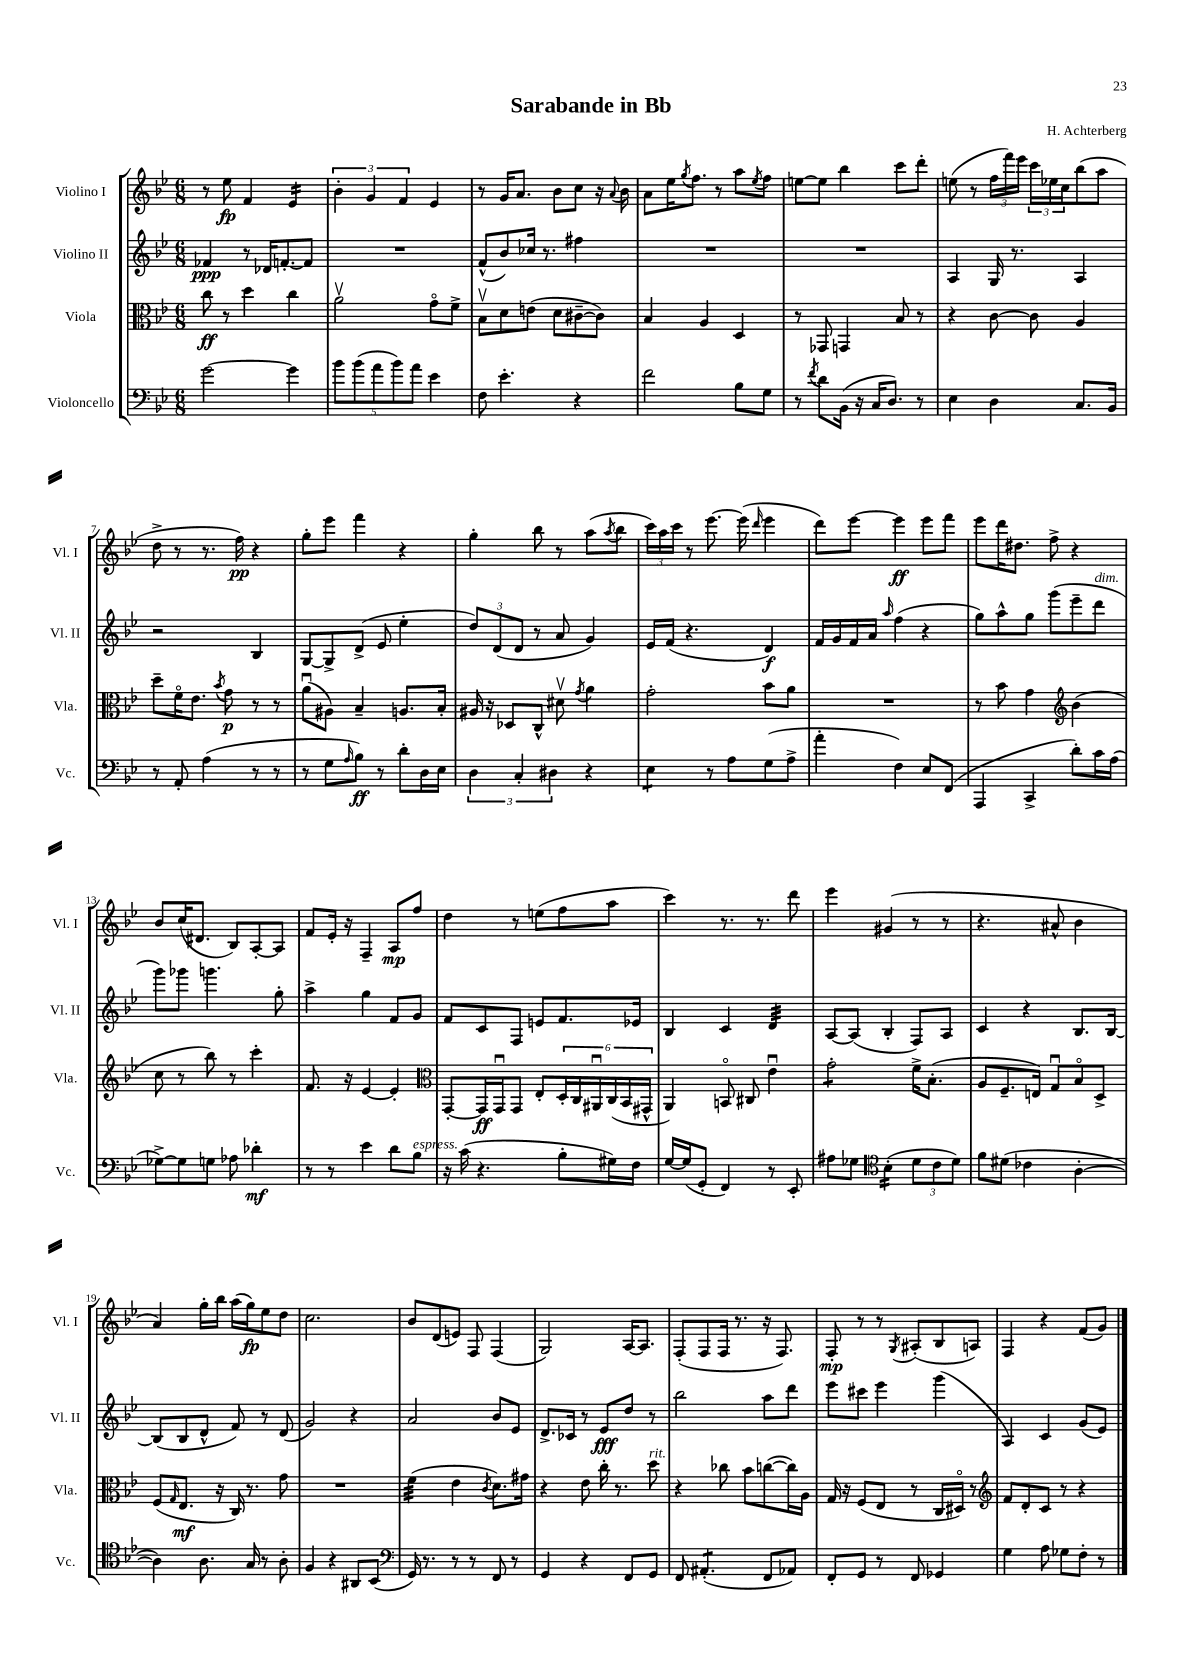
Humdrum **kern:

**kern	**kern	**kern	**kern
*staff4	*staff3	*staff2	*staff1
*clefF4	*clefC3	*clefG2	*clefG2
*k[b-e-]	*k[b-e-]	*k[b-e-]	*k[b-e-]
*M6/8	*M6/8	*M6/8	*M6/8
[2g	8cc	4f-	8r
.	8r	.	8ee-
.	4dd	8r	4f
.	.	16d-	.
.	.	[8.f'	.
4g]	4cc	.	4e-
.	.	8f]	.
=	=	=	=
10b-	2av	2.r	6b-'
(10b-	.	.	.
.	.	.	6g
10a	.	.	.
10b-)	.	.	.
.	.	.	6f
10a	.	.	.
4e-	8go	.	4e-
.	8f^	.	.
=	=	=	=
8F	8B-v	(8f^^	8r
4.e-'	8d	8b-)	16g
.	.	.	8.a
.	(8e	16cc-	.
.	.	8.r	.
.	8d	.	8b-
4r	[8c#~	4ff#	8cc
.	8c#])	.	16r
.	.	.	8qqa
.	.	.	16b-
=	=	=	=
2f	4B-	2.r	8a
.	.	.	16ee-
.	.	.	8qgg
.	.	.	8.ff
.	4A	.	.
.	.	.	8r
8B-	4D	.	8aa
.	.	.	8qee-
8G	.	.	8ff
=	=	=	=
8r	8r	2.r	[8ee
8qf	.	.	.
8d	8GG-	.	8ee]
(16BB-	4GG	.	4bb-
16r	.	.	.
16C	.	.	.
8.D)	.	.	.
.	8B-	.	8ccc
8r	8r	.	8ddd'
=	=	=	=
4E-	4r	4A	(8ee
.	.	.	8r
4D	[8c	16G	24ff
.	.	.	24fff)
.	.	8.r	.
.	.	.	24eee-
.	8c]	.	24ccc
.	.	.	24ee-
.	.	.	24cc
8.C	4A	4A	(8bb-
.	.	.	8aa
16BB-	.	.	.
=	=	=	=
8r	8dd~	2r	8dd^
8AA'	16fo	.	8r
.	8.e-	.	.
(4A	.	.	8.r
.	8qb-	.	.
.	8g	.	.
.	.	.	16ff)
8r	8r	4B-	4r
8r	8r	.	.
=	=	=	=
8r	(8au	[8G	8gg'
8G	8A#)	8G^]	8eee-
16qqA	.	.	.
8B-)	4B-~	(8d^	4fff
8r	.	8e-	.
8d'	8.A	4ee-'	4r
16D	.	.	.
16E-	16B-'	.	.
=	=	=	=
6D	16A#	12dd)	4gg'
.	16r	.	.
.	.	(12d	.
.	8D-	.	.
6C'	.	12d	.
.	8C^^	8r	8bb-
6D#	.	.	.
.	8d#v	8a	8r
.	8qg	.	.
4r	4a	4g)	(8aa
.	.	.	8qaa
.	.	.	8bb-
=	=	=	=
4E-	2g'	16e-	24ccc)
.	.	.	24aa
.	.	(16f	.
.	.	.	24ccc
.	.	4.r	8r
8r	.	.	[8.eee-
8A	.	.	.
.	.	.	(16eee-]
.	.	.	16qqddd
(8G	8b-	4d)	4eee-
8A^	8a	.	.
=	=	=	=
4a'	2.r	16f	8ddd)
.	.	16g	.
.	.	16f	[8eee-
.	.	16a	.
.	.	16qqaa	.
4F)	.	(4ff	4eee-]
8E-	.	4r	8eee-
(8FF	.	.	8fff
=	=	=	=
4AAA	8r	8gg)	8eee-
.	8b-	8aa^^	16ddd
.	.	.	8.dd#
4CC^	4g	8gg	.
.	.	(8ggg	8ff^
*	*clefG2	*	*
8d')	(4b-	8eee-~	4r
16c	.	8ddd	.
(16A	.	.	.
=	=	=	=
[8G-^)	8cc	8ggg)	8b-
8G-]	8r	8ggg-	(16cc
.	.	.	8.d#
8G	8bb-)	4.ggg	.
8A-	8r	.	8B-)
4d-'	4ccc'	.	[8A'
.	.	8gg'	8A]
=	=	=	=
8r	8.f	4aa^	8f
8r	.	.	16e-'
.	16r	.	16r
4e-	[4e-	4gg	4F~
8d	4e-']	8f	8A
8B-	.	8g	8ff
=	=	=	=
*	*clefC3	*	*
16r	[8GG'	8f	4dd
(16c	.	.	.
4.r	16GG]	8c	.
.	16GGu	.	.
.	8GG	8F	8r
.	8E-'	8e	(8ee
8B-'	24D'	8.f	8ff
.	24C	.	.
.	24AA#u	.	.
16G#)	(24C	.	8aa
.	24BB-	.	.
16F	.	16e-	.
.	24GG#^^	.	.
=	=	=	=
[16G	4AA)	4B-	4ccc)
(16G]	.	.	.
8GG'	.	.	.
4FF)	8BBo	4c	8.r
.	8C#	.	.
.	.	.	8.r
8r	4e-u	4d	.
8EE-'	.	.	8ddd
=	=	=	=
8A#	2g'	[8A	4eee-
8G-	.	(8A]	.
*clefC4	*	*	*
(4B-'	.	4B-'	(4g#
12d	16f^	8F)	8r
.	(8.B-'	.	.
12c	.	.	.
.	.	8A	8r
12d)	.	.	.
=	=	=	=
8f	8A	4c	4.r
(8d#	8.F~	.	.
4c-	.	4r	.
.	16E)	.	.
.	8Gu	.	8a#^^
[4A'	8B-o	8.B-	4b-
.	8D^	.	.
.	.	[16B-	.
=	=	=	=
4A])	(8F	(8B-]	4a)
.	16qqG	.	.
.	8.E-	8B-	.
8.A	.	8d^^	16gg'
.	16r	.	16bb-
.	16C)	8f)	(16aa
16G	8.r	.	16gg)
8r	.	8r	8ee-
8A'	8g	(8d	8dd
=	=	=	=
4F	2.r	2g)	2.cc
4r	.	.	.
8AA#	.	4r	.
(8BB-	.	.	.
=	=	=	=
*clefF4	*	*	*
16GG)	(4f	2a	8b-
8.r	.	.	.
.	.	.	(8d
8r	4e-	.	8e)
8r	.	.	8F
.	8qc	.	.
8FF	8.d)	8b-	(4F
8r	.	8e-	.
.	16g#	.	.
=	=	=	=
4GG	4r	8.d^	2G)
.	.	16c-	.
4r	8e-	8r	.
.	16cc'	8e-	.
.	8.r	.	.
8FF	.	8dd	[16A
.	.	.	8.A]
8GG	8dd	8r	.
=	=	=	=
8FF	4r	2bb-	(8F'
(4.AA#'	.	.	8F
.	8cc-	.	16F
.	.	.	8.r
.	8b-	.	.
8FF	([8cc	8aa	16r
.	.	.	8.F)
8AA-)	16cc])	8ddd	.
.	16A	.	.
=	=	=	=
8FF'	16G	8eee-	8F'
.	16r	.	.
8GG	(8F	8ccc#	8r
8r	8E-	4eee-	8r
.	.	.	8qG
8FF	8r	.	(8A#'
4GG-	16C	(4ggg	8B-
.	16D#o)	.	.
.	8r	.	8A)
=	=	=	=
*	*clefG2	*	*
4G	8f	4A)	4F
.	8d'	.	.
8A	8c	4c	4r
8G-	8r	.	.
8F'	4r	(8g	(8f
8r	.	8e-)	8g)
==	==	==	==
*-	*-	*-	*-
